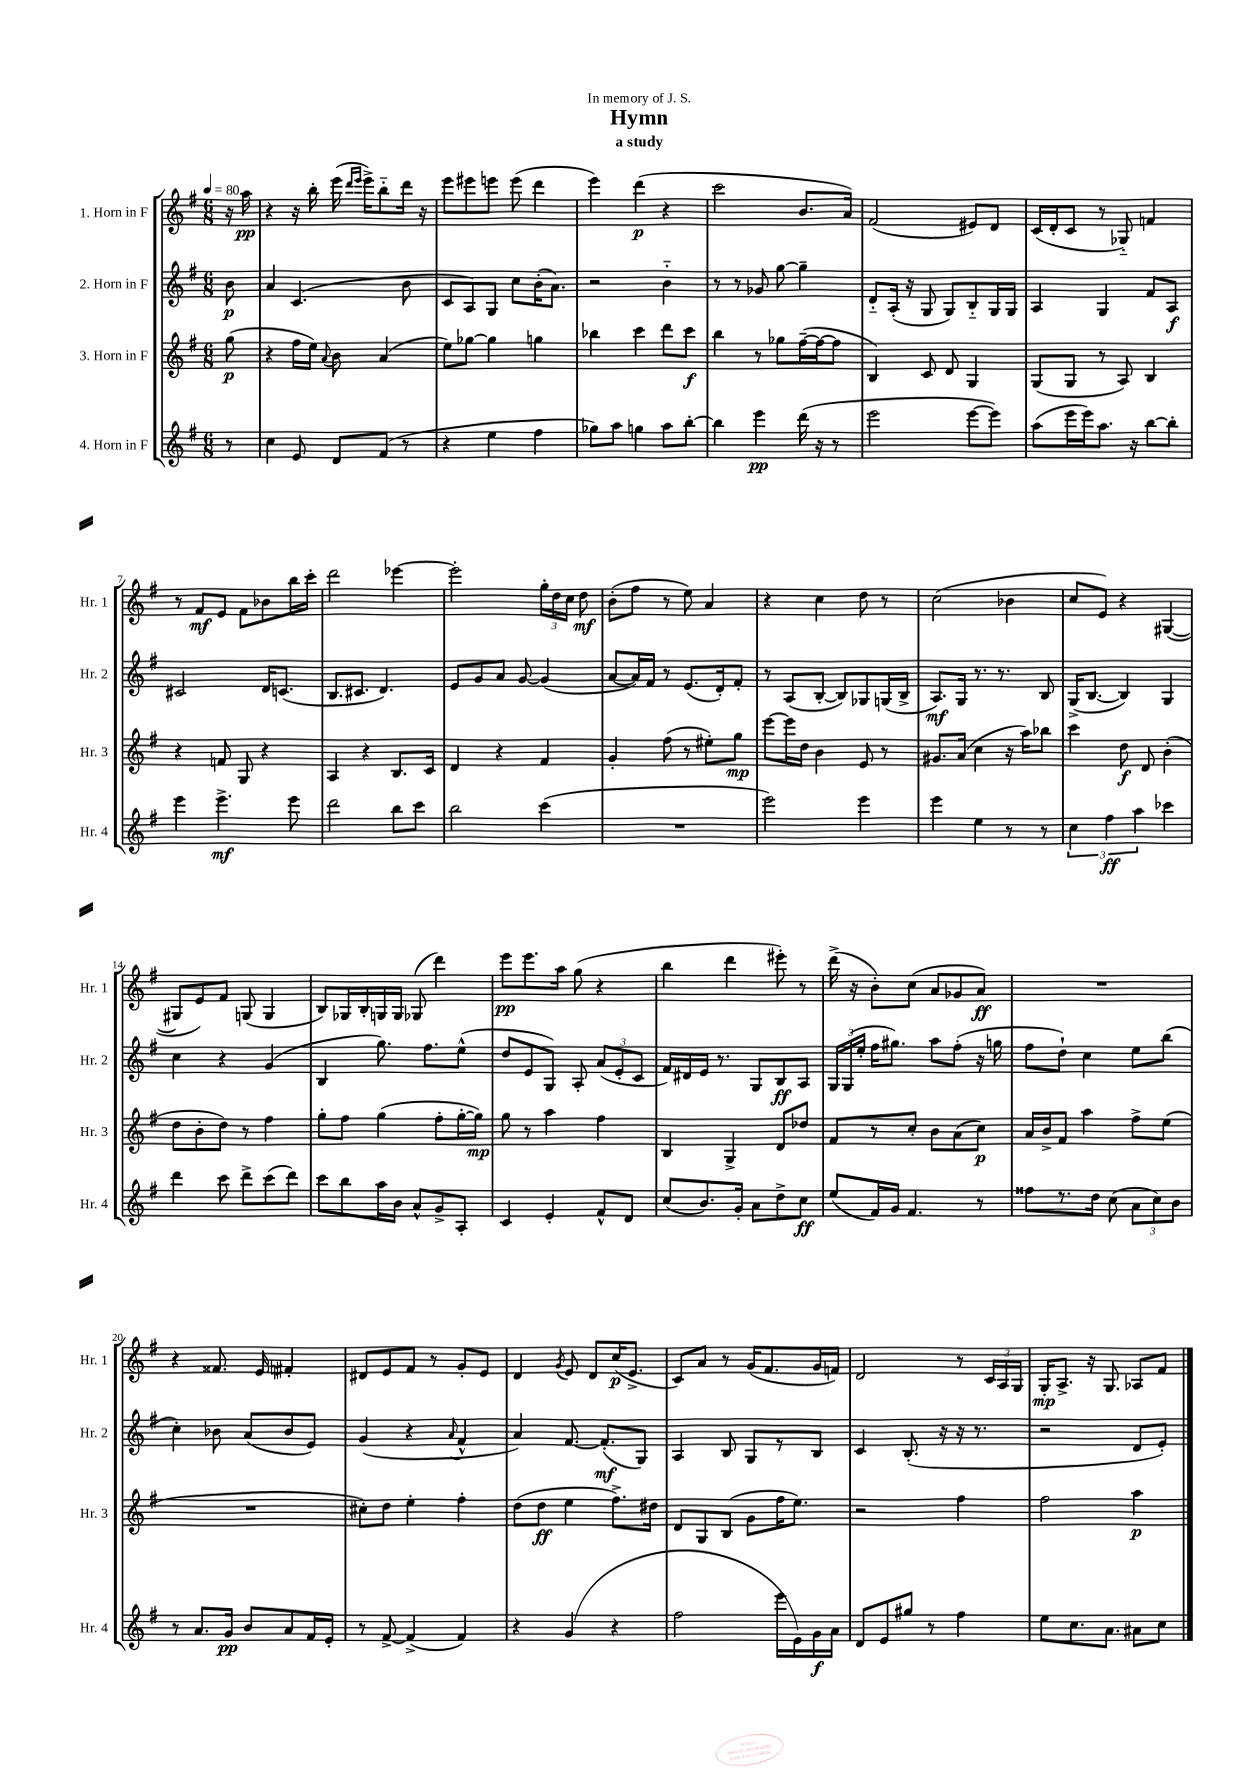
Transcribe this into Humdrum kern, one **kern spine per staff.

**kern	**kern	**kern	**kern
*staff4	*staff3	*staff2	*staff1
*clefG2	*clefG2	*clefG2	*clefG2
*k[f#]	*k[f#]	*k[f#]	*k[f#]
*M6/8	*M6/8	*M6/8	*M6/8
*MM80	*MM80	*MM80	*MM80
8r	(8gg\	8b\	16r
.	.	.	16aa\
=	=	=	=
4cc\	4r	4a/	4r
8e/	16ff#\LL	(4.c/	16r
.	16ee\JJ)	.	16bb'\
.	8qqa/	.	.
8d/L	8b\	.	(16eee\
.	.	.	16qqddd/LL
.	.	.	16qqeee/JJ
.	.	.	16eee^\LK)
(8f#/J	(4a/	.	8bb'~\
8r	.	8b\	16ddd\Jk
.	.	.	16r
=	=	=	=
4r	8ee\L)	8c/L	8eee\L
.	[8gg-\J	8A/)	8eee#\
4ee\	4gg-\]	8G/J	8eee\J
.	.	8cc\L	(8eee\
4ff#\	4gg\	(16b'\K	4ddd\
.	.	8.a\J)	.
=	=	=	=
8gg-\L)	4bb-\	2r	4eee\)
8aa\J	.	.	.
4gg\	4ccc\	.	(4ddd\
8aa\L	8ddd\L	4b'~\	4r
[8bb'\J	8ccc\J	.	.
=	=	=	=
4bb\]	4bb\	8r	2ccc\
.	.	8r	.
4eee\	8r	8g-/	.
.	8gg-\L	[8gg\	.
(16ddd\	([16ff#~\L	4gg~\]	8.b/L
16r	16ff#\_J	.	.
8r	8ff#\]J	.	.
.	.	.	16a/Jk)
=	=	=	=
2eee\	4B/)	8d'~/L	(2f#/
.	.	(16A'/Jk	.
.	.	16r	.
.	8c/	8G/	.
.	8d/	8G/L)	.
[8eee\L	4G/	8B'~/	8e#/L)
8eee\]J)	.	16G/L	8d/J
.	.	16G/JJ	.
=	=	=	=
(8aa\L	(8G/L	4A/	(16c/LL
.	.	.	16d'/J
16eee\L	8G/J	.	8c/J
16eee\J)	.	.	.
8.aa\J	8r	4G/	8r
.	8A/)	.	8G-'~/)
16r	.	.	.
[8bb\L	4B/	8f#/L	4f/
8bb'\]J	.	8A/J	.
=	=	=	=
4eee\	4r	2c#/	8r
.	.	.	8f#/L
4.eee^\	8f/	.	8e/J
.	8G/	.	8f#\L
.	4r	16d/LK	8b-\
.	.	(8.c/J	.
8eee\	.	.	16bb\L
.	.	.	16ccc'\JJ
=	=	=	=
2ddd\	4A/	8.B/L	2ddd\
.	.	8.c#/J	.
.	4r	.	.
.	.	4.d/)	.
8bb\L	8.B/L	.	[4eee-\
8ccc\J	.	.	.
.	16c/Jk	.	.
=	=	=	=
2bb\	4d/	8e/L	2eee-'\]
.	.	8g/	.
.	4r	8a/J	.
.	.	[8g/	.
(4ccc\	4f#/	(4g/]	24gg'\LL
.	.	.	24dd\
.	.	.	24cc\JJ
.	.	.	8dd\
=	=	=	=
2.r	4g'/	[8a/L	(8b'\L
.	.	16a/]L)	8ff#\J
.	.	16f#/JJ	.
.	(8ff#\	8r	8r
.	8r	(8.e/L	8ee\)
.	8ee#'\L)	.	4a/
.	.	16d'/k)	.
.	8gg\J	8f#'/J	.
=	=	=	=
2eee\)	[8eee\L	8r	4r
.	16eee\]L	(8A/L	.
.	16dd\JJ	.	.
.	4b\	[8B'/J	4cc\
.	.	8B/]L)	.
4eee\	8e/	8G-/	8dd\
.	8r	(16G/L	8r
.	.	16B^/JJ	.
=	=	=	=
4eee\	8.g#/L	8.A/L)	(2cc\
.	(16a/Jk	16G/Jk	.
4ee\	4cc\	8.r	.
.	.	8.r	.
8r	16r	.	4b-\
.	16aa\LK)	.	.
8r	8bb-\J	8B/	.
=	=	=	=
6cc\	4ccc\	(16G^/LK	8cc/L
.	.	[8.B/J	.
.	.	.	8e/J)
6ff#\	.	.	.
.	8dd\	4B/])	4r
6aa\	.	.	.
.	8d/	.	.
4ccc-\	(4b'\	4G/	([4G#/
=	=	=	=
4ddd\	8dd\L	4cc\	8G#/]L
.	8b'\	.	8e/)
8ccc\	8dd\J)	4r	8f#/J
8ddd^\L	8r	.	(8G/
(8ccc\	4ff#\	(4g/	4G/
8ddd\J)	.	.	.
=	=	=	=
8ccc\L	8gg'\L	4B/	8B/L)
8bb\	8ff#\J	.	16G-/L
.	.	.	16B'/
16aa\L	(4gg\	8.gg\)	16G/
16b\JJ	.	.	16G/JJ
8a^^/L	.	.	(8G-/
.	.	8.ff#\L	.
8g^/	8ff#'\L	.	4ddd\)
8A'/J	[16gg'\L	(8ee^^\J	.
.	16gg\]JJ)	.	.
=	=	=	=
4c/	8gg\	8dd/L	8eee\L
.	8r	8e/	8.eee\
4e'/	4aa\	8G/J)	.
.	.	.	16aa\Jk
.	.	8A'/	(8gg\
8f#^^/L	4ff#\	(12a/L	4r
.	.	12e'/	.
8d/J	.	.	.
.	.	12c/J	.
=	=	=	=
(8cc/L	4B/	16f#/LL)	4bb\
.	.	16d#/	.
8.b/)	.	16e/JJ	.
.	.	8.r	.
.	4G^/	.	4ddd\
16g'/Jk	.	.	.
8a\L	.	8G/L	.
8dd^\	8d/L	8B/	8eee#'\)
8cc\J	8dd-/J	8A/J	8r
=	=	=	=
(8ee/L	8f#/L	24G/LL	(16ddd^\
.	.	(24G/	.
.	.	.	16r
.	.	24ee'/JJ	.
16f#/L)	8r	16ff#\LK	8b'\L)
16g/JJ	.	8.gg#\J)	.
4.f#/	8cc'/J	.	(8cc\J
.	8b\L	8aa\L	8a/L
.	(8a\	(8ff#'\J	8g-/
8r	8cc\J)	16r	8a/J)
.	.	16gg\	.
=	=	=	=
8ff##\L	16a/LL	8ff#\L	2.r
.	16b^/J	.	.
8.r	8f#/J	8dd`\J)	.
.	4aa\	4cc\	.
16dd\Jk	.	.	.
(8cc\	.	.	.
12a\L	8ff#^\L	8ee\L	.
12cc\)	.	.	.
.	(8ee\J	(8bb\J	.
12b\J	.	.	.
=	=	=	=
8r	2.r	4cc'\)	4r
8.a/L	.	.	.
.	.	8b-\	8.f##/
16g/Jk	.	.	.
8b/L	.	(8a/L	.
.	.	.	16e/
8a/	.	8b-/	4f#'/
16f#/L	.	8e/J)	.
16e'/JJ	.	.	.
=	=	=	=
8r	8cc#'\L)	(4g/	8d#/L
[8f#^/	8dd\J	.	8e/
(4f#^/]	4ee'\	4r	8f#/J
.	.	.	8r
.	.	8qqa/	.
4f#/)	4ff#'\	4f#^^/	8g'/L
.	.	.	8e/J
=	=	=	=
4r	(8dd\L	4a/)	4d/
.	8dd\J	.	.
.	.	.	8qg/
(4g/	4ee\	[8.f#/	8e/
.	.	.	8d/L
.	.	(8.f#'/]L	.
4r	8.ff#^\L)	.	(16cc/K
.	.	.	8.e^/J
.	.	8G/J)	.
.	16dd#\Jk	.	.
=	=	=	=
2ff#\	8d/L	4A/	8c/L)
.	8G/	.	8a/J
.	(8B/J	8B/	8r
.	8g\L	8G/L	(16g/LK
.	.	.	8.f#/
16eee\LL	16ff#\K	8r	.
16e\)	8.ee\J)	.	.
16g\	.	8B/J	16g/L
16a\JJ	.	.	16f/JJ)
=	=	=	=
8d/L	2r	4c/	2d/
8e/	.	.	.
8gg#/J	.	(8.B'/	.
8r	.	.	.
.	.	16r	.
4ff#\	4ff#\	16r	8r
.	.	8.r	.
.	.	.	24c/LL
.	.	.	24A/
.	.	.	24G/JJ
=	=	=	=
8ee\L	2ff#\	2r	16G'/LK
.	.	.	8.A^/J
8.cc\	.	.	.
.	.	.	16r
8.a\J	.	.	8.G/
8a#\L	4aa\	8d/L	8A-/L
8cc\J	.	8e'/J)	8f#/J
==	==	==	==
*-	*-	*-	*-
